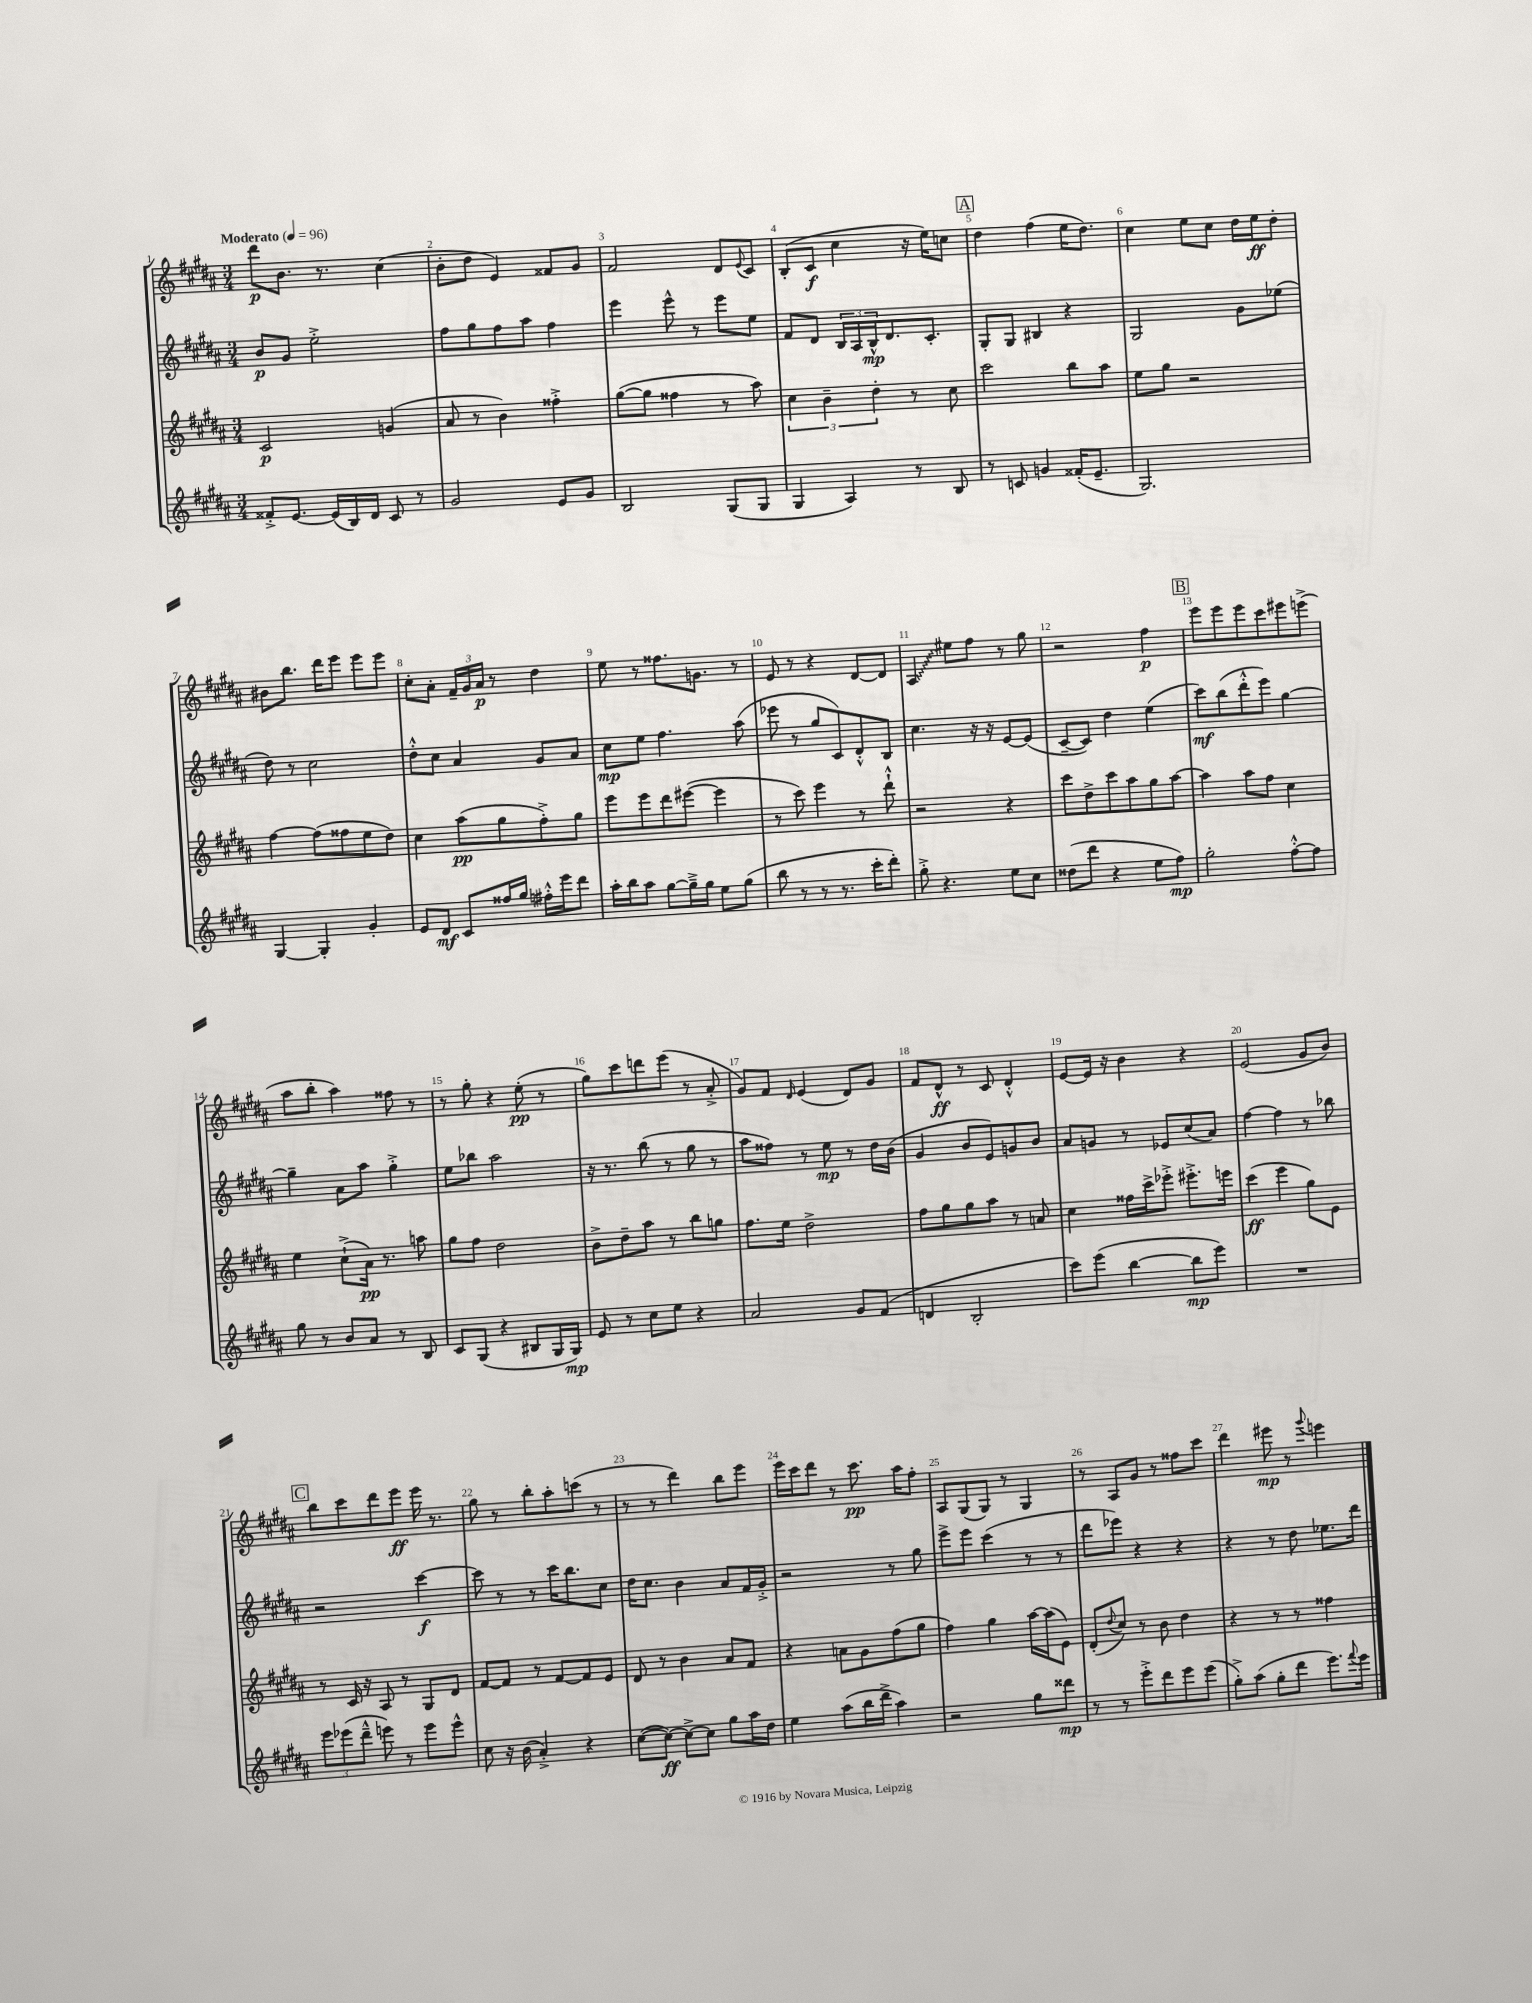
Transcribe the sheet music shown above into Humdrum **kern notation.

**kern	**kern	**kern	**kern
*staff4	*staff3	*staff2	*staff1
*clefG2	*clefG2	*clefG2	*clefG2
*k[f#c#g#d#a#]	*k[f#c#g#d#a#]	*k[f#c#g#d#a#]	*k[f#c#g#d#a#]
*M3/4	*M3/4	*M3/4	*M3/4
*MM96	*MM96	*MM96	*MM96
8f##'^/L	2c#/	8b/L	8ddd#\L
[8.e/J	.	8g#/J	8.b\J
.	.	2ee'^\	.
(16e/]LL	.	.	8.r
16B/)	.	.	.
16d#/JJ	.	.	.
8c#/	(4g/	.	(4cc#\
8r	.	.	.
=	=	=	=
2g#/	8a#/	8ff#\L	8b'\L
.	8r	8gg#\	8dd#\J
.	4b\)	8ff#\	4e/)
.	.	8aa#\J	.
8e/L	4ff##'^\	4ff#\	8f##/L
8g#/J	.	.	8g#/J
=	=	=	=
2B/	([8gg#\L	4eee\	2f#/
.	8gg#\]J	.	.
.	4ff##\	8eee^^\	.
.	.	8r	.
(8G#/L	8r	8eee\L	8d#/L
.	.	.	8qqe/
8G#/J	8aa#\)	8ee\J	8c#/J
=	=	=	=
4G#/	6cc#\	8f#/L	(8B'/L
.	.	8d#/J	8c#/J
.	6b~\	.	.
4A#/)	.	24B/LL	4cc#\
.	.	24A#/	.
.	6dd#'\	24B^^/J	.
.	.	8.d#/	.
8r	8r	.	16r
.	.	8.c#'/J	16ee\LK)
8B/	8cc#\	.	8cc\J
=	=	=	=
8r	2ccc#\	8G#'/L	4dd#\
8c/	.	8G#/J	.
4g/	.	4B#/	(4ff#\
(16f##'/LK	8bb\L	4r	16ee\LK
8.e~/J	.	.	8.dd#\J)
.	8aa#\J	.	.
=	=	=	=
2.G#/)	8ee\L	2G#/	4cc#\
.	8gg#\J	.	.
.	2r	.	8ee\L
.	.	.	8cc#\J
.	.	8g#\L	16dd#\LL
.	.	.	16ee\J
.	.	(8ee-\J	8dd#'\J
=	=	=	=
[4G#/	[4ff#\	8dd#\)	8b#\L
.	.	8r	8.bb\J
4G#'/]	(8ff#\]L	2cc#\	.
.	.	.	16ddd#\LK
.	8ff##\	.	8eee\J
4g#'/	8ee\	.	8eee\L
.	8dd#\J)	.	8eee\J
=	=	=	=
8e/L	4cc#\	8dd#'^^\L	8cc#'\L
8d#/J	.	8cc#\J	8a#'\J
8c#/L	(8aa#\L	4a#/	24f#~/LL
.	.	.	24g#/
.	.	.	24a#/JJ
16ff##/L	8gg#\	.	8r
16gg#/JJ	.	.	.
16ff#'^^\LL	8ff#'^\)	8g#/L	4dd#\
16eee\J	.	.	.
8ddd#\J	8gg#\J	8a#/J	.
=	=	=	=
16aa#'\LL	8eee\L	8cc#\L	8ee\
16bb\J	.	.	.
8aa#\J	8eee\	8ee\J	8r
[8gg#\L	8ddd#\	4.ff#\	8.ff##\L
16gg#~^\]L	([8eee#\J	.	.
16gg#\JJ	.	.	8.g\J
8ee\L	4eee#\]	.	.
(8gg#\J	.	(8aa#\	8r
=	=	=	=
8bb\	8r	8eee-\	8e/
8r	8ccc#\)	8r	8r
8r	4eee\	8gg#/L	4r
8.r	.	8c#/)	.
.	8r	8d#'^^/	[8d#/L
16ccc#'\LK	.	.	.
8ddd#'\J)	8ddd#`^^\	8B/J	8d#/]J
=	=	=	=
8gg#'^\	2r	4.cc#\	4A#/
4.r	.	.	.
.	.	.	8ee#\L
.	.	16r	8ff#\J
.	.	16r	.
8ee\L	4r	[8e/L	8r
8cc#\J	.	(8e/]J	8gg#\
=	=	=	=
(8dd##\L	8ccc#\L	[8c#~/L	2r
8ddd#\J	8dd#^\	8c#/]J)	.
4r	8ccc#\	4dd#\	.
.	8aa#\	.	.
8ee\L	8gg#\	(4ee\	4ff#\
8ff#\J)	[8aa#\J	.	.
=	=	=	=
2gg#'\	4aa#\]	8ccc#\L)	8eee\L
.	.	(8bb\	8eee\
.	8aa#\L	8ddd#'^^\	8eee\
.	8ff#\J	8eee\J)	8ccc#\
[8ff#'^^\L	4cc#\	[4gg#\	8eee#\
8ff#\]J	.	.	(8eee^\J
=	=	=	=
8gg#\	4ee\	4gg#~\]	8aa#\L
8r	.	.	8bb'\J
8b/L	(8cc#`^\L	8a#\L	4aa#\)
8a#/J	16a#\Jk)	8aa#\J	.
.	8.r	.	.
8r	.	4gg#'^\	8ff##\
8B/	8aa\	.	8r
=	=	=	=
8c#/L	8gg#\L	8ee\L	8r
(8G#/J	8ff#\J	8bb-\J	8gg#'\
4r	2dd#\	2aa#\	4r
8B#/L	.	.	(8ee'\
16G#/L	.	.	8r
16G#/JJ)	.	.	.
=	=	=	=
8e/	8b^\L	16r	8gg#\L)
.	.	8.r	.
8r	8dd#~\	.	8ccc#\
8cc#\L	8aa#\J	(8bb\	8ddd\
8ee\J	8r	8r	(8eee\J
4r	8bb\L	8gg#\	8r
.	8gg\J	8r	8a#'^/
=	=	=	=
2a#/	8.ff#\L	8aa#\L	8g#/L)
.	.	8ff##\J)	8f#/J
.	16ee\Jk	.	.
.	.	.	16qqd#/
.	2dd#^\	8r	(4e/
.	.	8ee\	.
8g#/L	.	8r	8d#/L)
(8f#/J	.	16dd#\LL	8g#/J
.	.	(16b\JJ	.
=	=	=	=
4d/	8ff#\L	4g#/	8f#/L
.	8gg#\	.	8d#^^/J
2B'/	8gg#\	8b/L	8r
.	8aa#\J	8e/)	8c#/
.	8r	8g/	4d#'^^/
.	8a/	8b/J	.
=	=	=	=
8ccc#\L)	4cc#\	8a#/L	[8e/L
(8eee\J	.	8g/J	16e/]Jk
.	.	.	16r
[4bb\	16ff##\LL	8r	4b\
.	16ccc#^\J	.	.
.	8eee-'^\J	8e-/L	.
8bb\]L	8.eee#'^\L	(8cc#/	4r
8eee\J)	.	8a#/J)	.
.	16eee\Jk	.	.
=	=	=	=
2.r	(4ccc#\	[4ff#\	(2e/
.	4eee\	4ff#\]	.
.	8gg#\L)	8r	8g#/L
.	8e\J	8bb-\	8b/J)
=	=	=	=
12eee\L	8r	2r	8bb\L
(12eee-\	.	.	.
.	16c#/	.	8ccc#\
12ddd#~^^\J	.	.	.
.	16r	.	.
8eee\)	8A#/	.	8ddd#\
8r	8r	.	8eee\J
8eee\L	8G#/L	[4ccc#\	16eee\
.	.	.	8.r
8eee^^\J	8d#/J	.	.
=	=	=	=
8cc#\	[8f#/L	8ccc#\]	8gg#\
16r	8f#/]J	8r	8r
(16b\	.	.	.
4a#'^/)	8r	8r	8bb'\L
.	[8f#/L	16ccc#\LK	8aa#'\
.	.	8.bb\	.
4r	8f#/]	.	(8ccc\J
.	8e/J	8cc#\J	8r
=	=	=	=
([8cc#\L	8d#/	16dd#\LK	8r
.	.	8.cc#\J	.
8cc#\_J)	8r	.	8r
8cc#^\_L	4b\	4b\	4ddd#\)
8cc#\]J	.	.	.
8gg#\L	8a#/L	8a#/L	8bb\L
16aa#\L	8f#/J	16f#/L	8eee\J
16dd#\JJ	.	16g#'^/JJ	.
=	=	=	=
4ee\	4r	2r	16eee\LL
.	.	.	16ccc#\J
.	.	.	8ddd#\J
(8aa#\L	8a\L	.	8r
16bb\L	8g#\	.	8.ccc#\
16ddd#^\JJ	.	.	.
4aa#\)	(8ff#\	8r	.
.	.	.	16aa#\LK
.	8gg#\J	8gg#\	8ff#'\J
=	=	=	=
2r	4ff#\)	8eee^\L	8A#/L
.	.	8eee\J	(8G#/
.	4gg#\	(4ccc#\	8G#/J)
.	.	.	8r
8gg#\L	[16aa#\LL	8r	4G#/
.	(16aa#\]J	.	.
8ddd##\J	8e\J)	8r	.
=	=	=	=
8r	(8d#'/L	8ddd#\L	8r
.	8qqdd#/	.	.
8r	8cc#/J)	8eee-\J)	8A#/L
8eee'^\L	8r	4r	8g#/J
8ddd#\	8b\	.	8r
8eee\	4dd#\	4r	8ff##\L
(8eee\J	.	.	8ccc#\J
=	=	=	=
8gg#'^\L)	4r	4r	4ddd#\
(8aa#\J	.	.	.
8gg#'\L	8r	8r	8eee#\
8ddd#\J	8r	8dd#\	8r
.	.	.	8qqggg#/
8.eee\L)	4ff##\	8.ee-\L	4eee\
8qqfff#/	.	.	.
16eee\Jk	.	16ddd#\Jk	.
==	==	==	==
*-	*-	*-	*-
